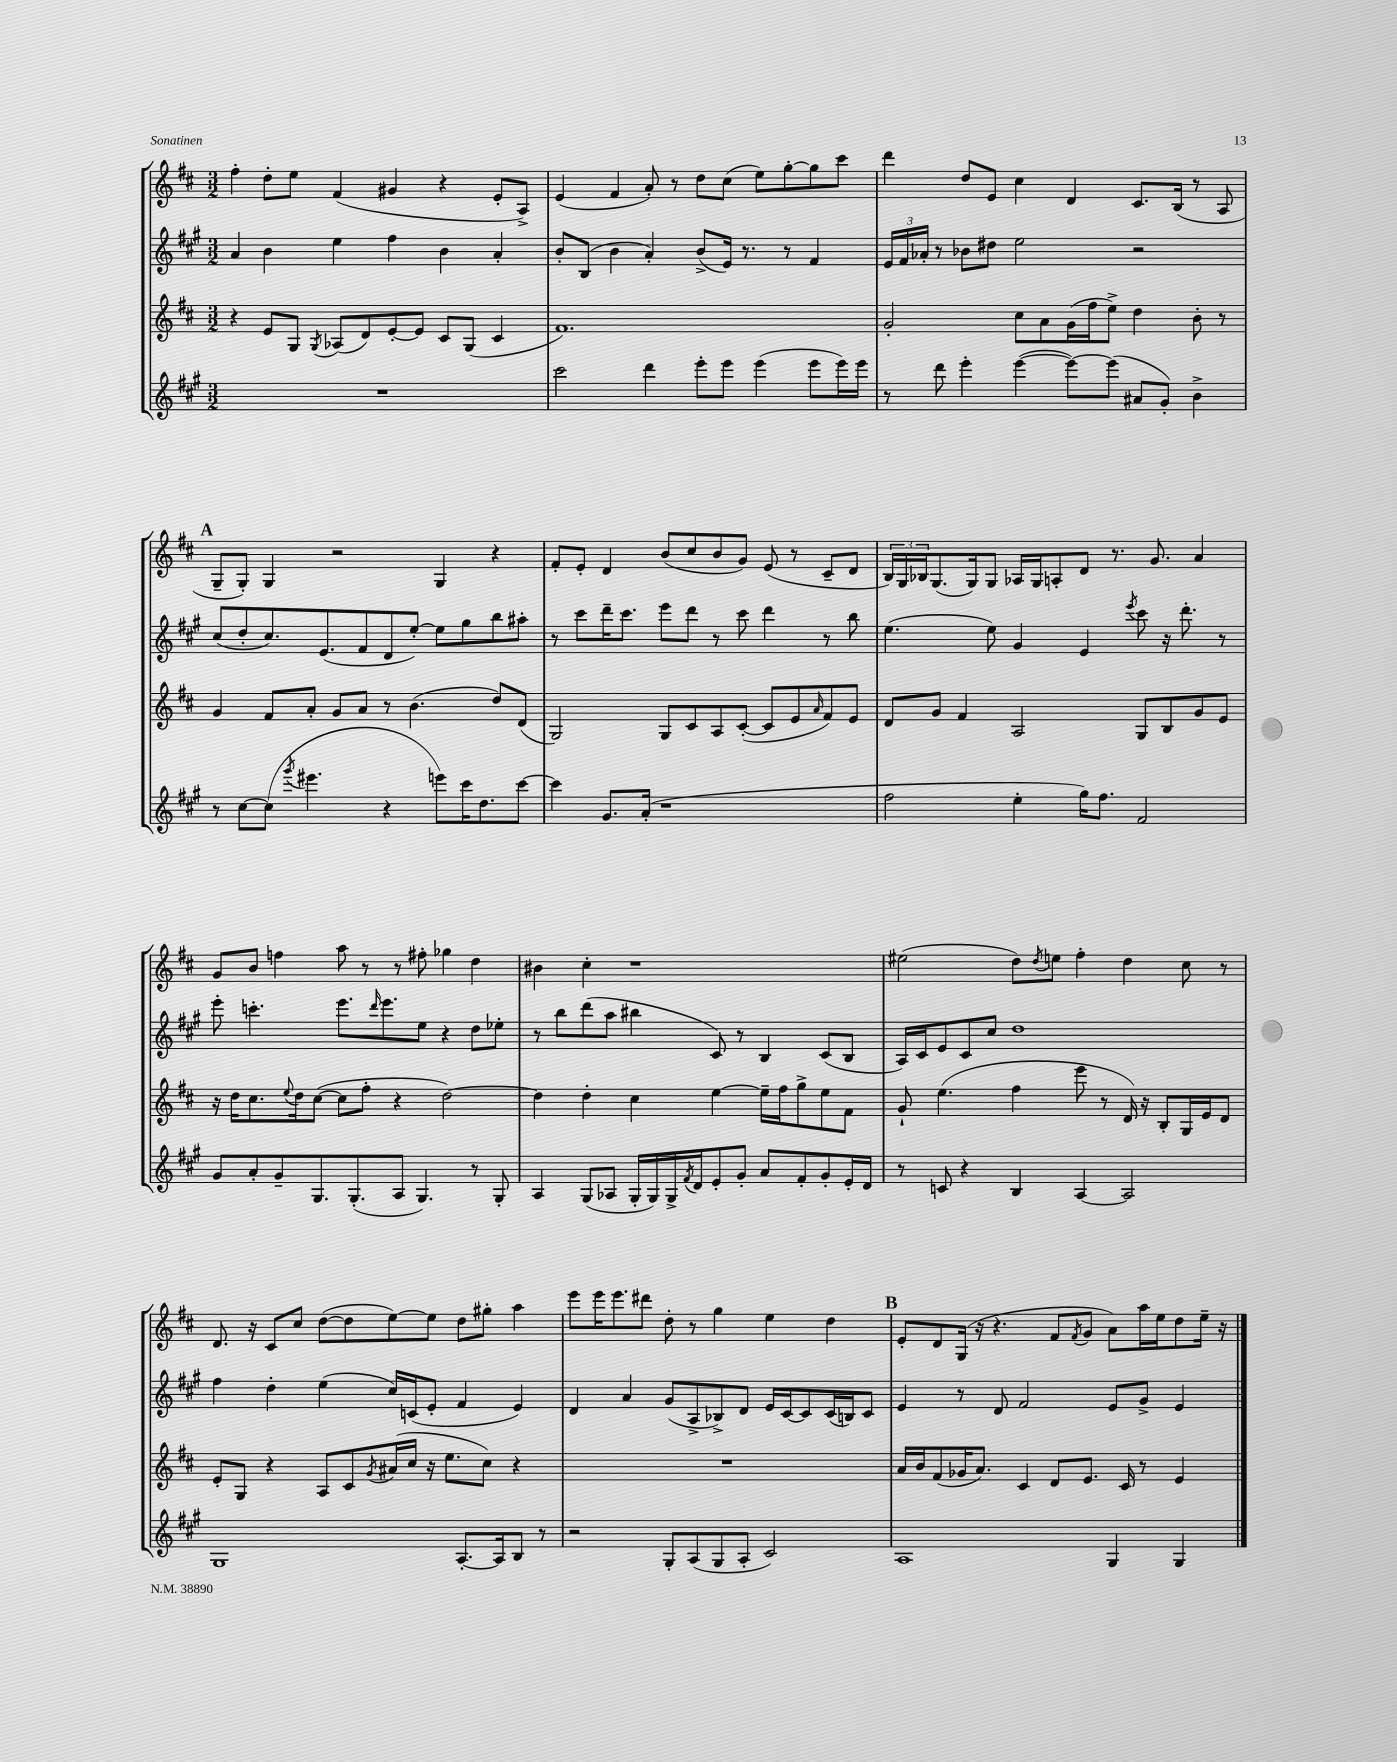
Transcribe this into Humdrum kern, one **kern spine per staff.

**kern	**kern	**kern	**kern
*part4	*part3	*part2	*part1
*staff4	*staff3	*staff2	*staff1
*clefG2	*clefG2	*clefG2	*clefG2
*k[f#c#g#]	*k[f#c#]	*k[f#c#g#]	*k[f#c#]
*M3/2	*M3/2	*M3/2	*M3/2
=134	=134	=134	=134
1.r	4r	4a/	4ff#'\
.	8e/L	4b\	8dd'\L
.	8G/J	.	8ee\J
.	8qG/	.	.
.	(8A-X/L	4ee\	(4f#/
.	8d/)	.	.
.	[8e'/	4ff#\	4g#X/
.	8e/J]	.	.
.	8c#/L	4b\	4r
.	(8G/J	.	.
.	4c#/	4a'/	8e'/L
.	.	.	8A^/J)
=135	=135	=135	=135
2ccc#\	1.f#)	8b'/L	(4e/
.	.	(8B/J	.
.	.	4b\	4f#/
4ddd\	.	4a'/)	8a'/)
.	.	.	8r
8eee'\L	.	(8b^/L	8dd\L
8eee\J	.	16e/Jk)	(8cc#\J
.	.	8.r	.
(4eee\	.	.	8ee\L)
.	.	8r	[8gg'\
8eee\L	.	4f#/	8gg\]
16eee\L)	.	.	8ccc#\J
16eee\JJ	.	.	.
=136	=136	=136	=136
8r	2g'/	24e/LL	4ddd\
.	.	24f#/	.
.	.	24a-X'/JJ	.
8ddd\	.	8r	.
4eee'\	.	8b-X\L	8dd/L
.	.	8dd#X\J	8e/J
([4eee\	8cc#\L	2ee\	4cc#\
.	8a\	.	.
8eee\L_)	(16g\L	.	4d/
.	16ff#\J	.	.
(8eee\J]	8ee^\J)	.	.
8a#X/L	4dd\	2r	8.c#/L
8g#'/J)	.	.	.
.	.	.	(16B/Jk
4b^\	8b'\	.	8r
.	8r	.	8A/
!!LO:LB:g=z
!!LO:REH:place=s1:t=A
=137	=137	=137	=137
8r	4g/	(8cc#/L	8G~/L
[8cc#\L	.	8dd'/	8G'/J)
(8cc#\J]	8f#/L	8.cc#/)	4G/
8qggg#/	.	.	.
4.eee#X\	8a'/J	.	.
.	.	(8.e/	.
.	8g/L	.	2r
.	8a/J	8f#/	.
4r	8r	8d/	.
.	(4.b\	[8ee'/J)	.
8eeen\L)	.	8ee\L]	4G/
16ccc#\K	.	8gg#\	.
8.dd\	.	.	.
.	8dd/L)	8bb\	4r
[8ccc#\J	(8d/J	8aa#X'\J	.
=138	=138	=138	=138
4ccc#\]	2G/)	8r	8f#'/L
.	.	8ccc#\L	8e'/J
8.g#/L	.	16ddd~\K	4d/
.	.	8.ccc#\J	.
(16a'/Jk	.	.	.
1r	8G/L	8eee\L	(8b/L
.	8c#/	8ddd\J	8cc#/
.	8A/	8r	8b/
.	([8c#'/J	8ccc#\	8g/J)
.	8c#/L]	4ddd\	(8e/
.	8e/	.	8r
.	16qqa/	.	.
.	8f#/)	8r	8c#~/L
.	8e/J	8bb\	8d/J
=139	=139	=139	=139
2ff#\	8d/L	(4.ee\	24B/LL)
.	.	.	24G/
.	.	.	24B-X/J
.	8g/J	.	(8.G/
.	4f#/	.	.
.	.	.	16G/k)
.	.	8ee\)	8G/J
4ee'\	2A/	4g#/	16A-X/LL
.	.	.	16G/J
.	.	.	8An'/
16gg#\KL)	.	4e/	8d/J
8.ff#\J	.	.	.
.	.	.	8.r
.	.	8qeee/	.
2f#/	8G/L	8ccc#\	.
.	.	.	8.g/
.	8B/	16r	.
.	.	8.ddd'\	.
.	8g/	.	4a/
.	8e/J	8r	.
!!LO:LB:g=z
=140	=140	=140	=140
8g#/L	16r	8eee'\	8g/L
.	16dd\KL	.	.
8a'/	8.cc#\	4.cccn'\	8b/J
8g#~/	.	.	4ffn\
.	8qqee/	.	.
.	16dd\k	.	.
8.G#/	([8cc#\J	.	.
.	8cc#\L]	8.eee\L	8aa\
(8.G#'/	.	.	.
.	8ff#'\J	.	8r
.	.	16qqddd/	.
.	.	8.eee\	.
8A/J	4r	.	8r
4.G#/)	.	8ee\J	8ff#X'\
.	[2dd\)	4r	4gg-X\
8r	.	8dd\L	4dd\
8G#'/	.	8ee-X'\J	.
=141	=141	=141	=141
4A/	4dd\]	8r	4b#X\
.	.	8bb\L	.
(8G#/L	4dd'\	(8ddd\	4cc#'\
8A-X/J	.	8aa\J	.
16G#'/LL	4cc#\	4bb#X\	1r
16G#/)	.	.	.
16G#^/	.	.	.
8qf#/	.	.	.
16d/J	.	.	.
8e'/	[4ee\	8c#/)	.
8g#'/J	.	8r	.
8a/L	16ee~\LL]	4B/	.
.	16ff#\J	.	.
8f#'/	8gg^\	.	.
8g#'/	8ee\	(8c#/L	.
16e'/L	8f#\J	8B/J	.
16d/JJ	.	.	.
=142	=142	=142	=142
8r	8g`/	16A/LL)	(2ee#X\
.	.	16c#/J	.
8cn/	(4.ee\	8e/	.
4r	.	8c#/	.
.	.	8cc#/J	.
4B/	4ff#\	1dd	8dd\L)
.	.	.	8qdd/
.	.	.	8een\J
[4A/	8eee\	.	4ff#'\
.	8r	.	.
2A/]	16d/)	.	4dd\
.	16r	.	.
.	8B'/L	.	.
.	16G/L	.	8cc#\
.	16e/J	.	.
.	8d/J	.	8r
!!LO:LB:g=z
=143	=143	=143	=143
1G#	8e'/L	4ff#\	8.d/
.	8G/J	.	.
.	.	.	16r
.	4r	4dd'\	8c#/L
.	.	.	8cc#/J
.	8A/L	(4ee\	([8dd\L
.	8c#/	.	8dd\]
.	8qg/	.	.
.	(16a#X/L	16cc#/LL)	[8ee\)
.	16cc#/JJ	(16cn/J	.
.	16r	8e'/J	8ee\J]
.	8.ee\L	.	.
[8.A'/L	.	4f#/	8dd\L
.	8cc#\J)	.	8gg#X'\J
16A/k]	.	.	.
8B/J	4r	4e/)	4aa\
8r	.	.	.
=144	=144	=144	=144
2r	1.r	4d/	8eee\L
.	.	.	16eee\K
.	.	.	8.eee\
.	.	4a/	.
.	.	.	8ddd#X\J
8G#'/L	.	(8g#/L	8dd'\
(8A/	.	8A^/	8r
8G#/	.	8B-X^/)	4gg\
8A'/J	.	8d/J	.
2c#/)	.	16e/LL	4ee\
.	.	[16c#/J	.
.	.	8c#/]	.
.	.	(16c#/L	4dd\
.	.	16Bn/J)	.
.	.	8c#/J	.
!!LO:REH:place=s1:t=B
=145	=145	=145	=145
1A	16a/LL	4e/	8e'/L
.	16b/J	.	.
.	(8f#/	.	8d/
.	16g-X/K	8r	(16G/Jk
.	8.a/J)	.	16r
.	.	8d/	4.r
.	4c#/	2f#/	.
.	8d/L	.	8f#/L
.	.	.	8qf#/
.	8.e/J	.	8g/J
4G#/	.	8e/L	8a\L)
.	16c#/	.	.
.	8r	8g#^/J	16aa\L
.	.	.	16ee\J
4G#/	4e/	4e/	8dd\
.	.	.	16ee~\Jk
.	.	.	16r
==	==	==	==
*-	*-	*-	*-
